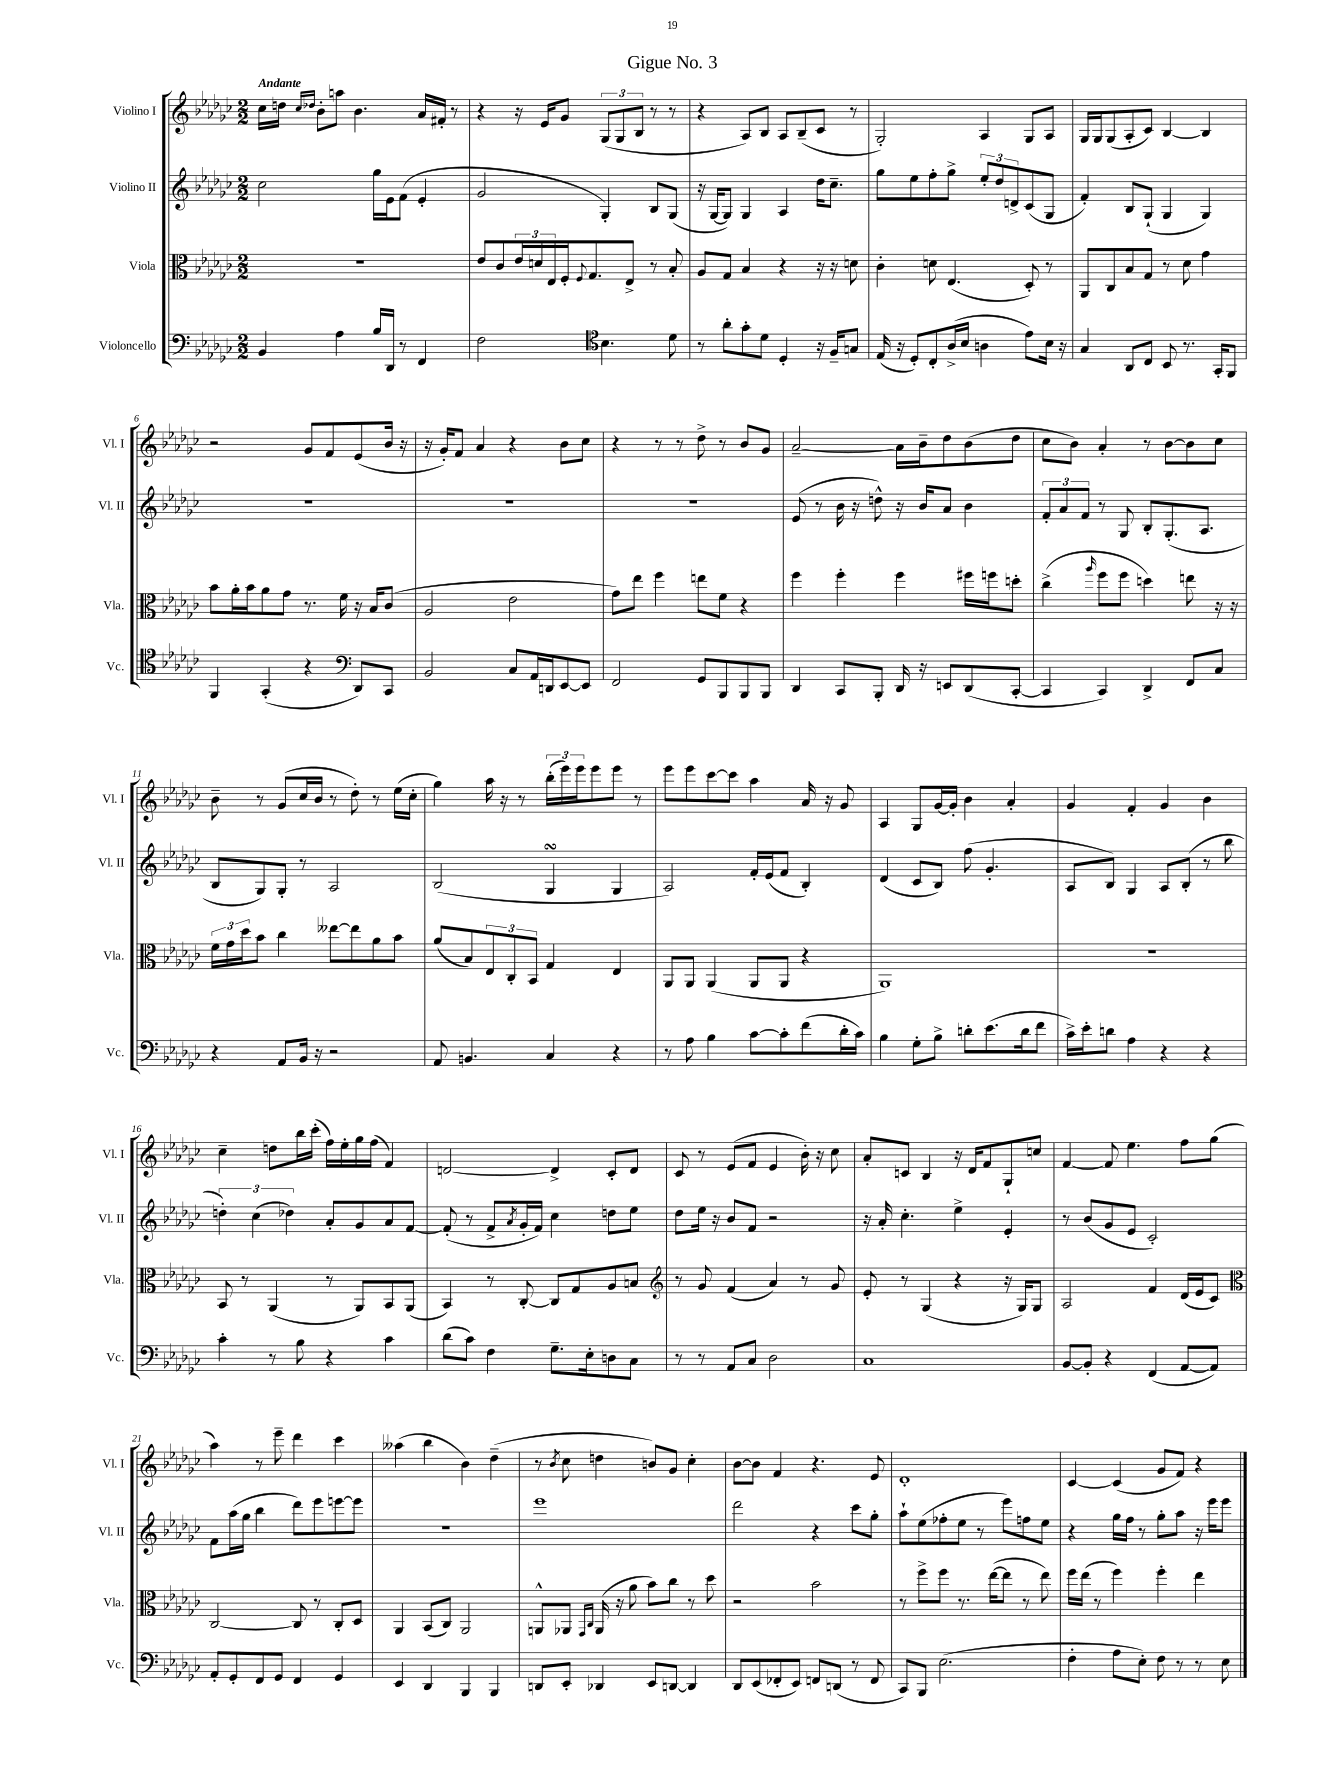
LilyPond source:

\header { title = "Gigue No. 3" }
<<
\new StaffGroup <<
\new Staff = "s0" \with { instrumentName = "Violino I" shortInstrumentName = "Vl. I" } {
    \clef treble \key ges \major \numericTimeSignature \time 2/2 \tempo "Andante"
    ces''16 d''16 \grace { ces''16 des''16 } bes'8-. a''8 bes'4. aes'16 fis'16-. r8 |
    r4 r16 ees'16 ges'8 \tuplet 3/2 { ges8( ges8 bes8 } r8 r8 |
    r4 aes8) bes8 aes8 bes8--( ces'8 r8 |
    ges2-.) aes4 ges8 aes8 |
    ges16 ges16 ges8( aes8-. ces'8) bes4~ bes4 |
    r2 ges'8 f'8 ees'8( bes'16 r16 |
    r16 ges'16-.) f'8 aes'4 r4 bes'8 ces''8 |
    r4 r8 r8 des''8-> r8 bes'8 ges'8 |
    aes'2~-- aes'16 bes'16-- des''8 bes'8( des''8 |
    ces''8 bes'8) aes'4-. r8 bes'8~ bes'8 ces''8 |
    bes'8-- r8 ges'8( ces''16 bes'16 r8 des''8-.) r8 ees''16( ces''16-. |
    ges''4) aes''16 r16 r8 \tuplet 3/2 { bes''16-.( ees'''16) ees'''16 } ees'''8 ees'''8 r8 |
    ees'''8 ees'''8 ces'''8~ ces'''8 aes''4 aes'16 r16 ges'8 |
    aes4 ges8 ges'16~ ges'16-. bes'4 aes'4-. |
    ges'4 f'4-. ges'4 bes'4 |
    ces''4-- d''8 bes''16 ces'''16-.( f''16) ees''16-. ges''16 f''16( f'4) |
    d'2~ d'4-> ces'8-. d'8 |
    ces'8 r8 ees'8( f'8 ees'4 bes'16-.) r16 ces''8 |
    aes'8-. c'8 bes4 r16 des'16 f'8 ges8-! c''8 |
    f'4~ f'8 ees''4. f''8 ges''8( |
    aes''4) r8 ees'''8-- des'''4 ces'''4 |
    aeses''4( bes''4 bes'4) des''4--( |
    r8 \acciaccatura { bes'8 } ces''8 d''4 b'8) ges'8 ces''4-. |
    bes'8~ bes'8 f'4 r4. ees'8 |
    des'1-. |
    ces'4~ ces'4( ges'8 f'8) r4 \bar "|." |
}
\new Staff = "s1" \with { instrumentName = "Violino II" shortInstrumentName = "Vl. II" } {
    \clef treble \key ges \major \numericTimeSignature \time 2/2
    ces''2 ges''16 ees'16 f'8( ees'4-. |
    ges'2 ges4-.) bes8 ges8( |
    r16 ges16~ ges8) ges4 aes4 des''16 ces''8.-- |
    ges''8 ees''8 f''8-. ges''8-> \tuplet 3/2 { ees''8-. des''8 d'8-> } ces'8( ges8 |
    f'4-.) bes8 ges8-!( ges4 ges4) |
    R1 |
    R1 |
    R1 |
    ees'8( r8 bes'16 r16 d''8-^) r16 bes'16 aes'8 bes'4 |
    \tuplet 3/2 { f'8-. aes'8 f'8 } r8 ges8 bes8-. ges8.-.( aes8. |
    bes8 ges8) ges8-. r8 aes2 |
    bes2( ges4\turn ges4 |
    aes2) f'16-. ees'16( f'8 bes4-.) |
    des'4( ces'8 bes8) f''8( ges'4.-. |
    aes8 bes8) ges4 aes8 bes8-.( r8 bes''8 |
    \tuplet 3/2 { d''4-.) ces''4( des''4) } aes'8-. ges'8 aes'8 f'8~ |
    f'8-.( r8 f'8-> \acciaccatura { aes'8 } ges'16-. f'16) ces''4 d''8 ees''8 |
    des''8 ees''16 r16 bes'8 f'8 r2 |
    r16 aes'16-. ces''4.-. ees''4-> ees'4-. |
    r8 bes'8( ges'8 ees'8 ces'2-.) |
    f'8 aes''16( ges''16 bes''4 des'''8) ees'''8 e'''8~ e'''8 |
    r1 |
    ees'''1 |
    des'''2 r4 ces'''8 ges''8-. |
    aes''8-! ees''8( fes''8-. ees''8 r8 ees'''8) f''8 ees''8 |
    r4 ges''16 f''16 r8 ges''8-. aes''8 r16 ees'''16 ees'''8 \bar "|." |
}
\new Staff = "s2" \with { instrumentName = "Viola" shortInstrumentName = "Vla." } {
    \clef alto \key ges \major \numericTimeSignature \time 2/2
    R1 |
    ees'8 ces'8 \tuplet 3/2 { ees'16 d'16 ees16 } f16-. \appoggiatura { f8 } ges8. ees8-> r8 bes8-. |
    aes8 ges8 bes4 r4 r16 r16 d'8 |
    ces'4-. d'8 ees4.( des8-.) r8 |
    aes,8 ces8 bes8 ges8 r8 des'8 ges'4 |
    bes'8 aes'16-. bes'16 aes'8 ges'8 r8. f'16 r16 bes16 ces'8( |
    aes2 ees'2 |
    ges'8) ees''8 f''4 e''8 f'8 r4 |
    f''4 f''4-. f''4 fis''16 f''16 d''8-. |
    ces''4->( \grace { aes''16 } f''8 f''8 d''4) e''8 r16 r16 |
    \tuplet 3/2 { f'16 ges'16 des''16 } bes'8 ces''4 eeses''8~ eeses''8 aes'8 bes'8 |
    aes'8( bes8) \tuplet 3/2 { ees8 ces8-. bes,8 } ges4 ees4 |
    aes,8 aes,8 aes,4( aes,8 aes,8 r4 |
    aes,1) |
    R1 |
    bes,8 r8 aes,4( r8 aes,8) bes,8 aes,8( |
    bes,4) r8 ces8~-. ces8 ges8 aes8 b8 |
    \clef treble r8 ges'8 f'4( aes'4) r8 ges'8 |
    ees'8-. r8 ges4( r4 r16 ges16) ges8 |
    aes2 f'4 des'16( ees'16 ces'8) |
    \clef alto ces2~ ces8 r8 ces8-. des8 |
    aes,4 bes,8( ces8) aes,2 |
    a,8-^ aes,8 \grace { ges,16 ces16 } aes,16( r16 aes'8 bes'8) ces''8 r8 des''8 |
    r2 bes'2 |
    r8 f''8-> f''8 r8. ees''16~( ees''8 r8 ees''8) |
    f''16 ees''16( r8 f''4) f''4-. ees''4 \bar "|." |
}
\new Staff = "s3" \with { instrumentName = "Violoncello" shortInstrumentName = "Vc." } {
    \clef bass \key ges \major \numericTimeSignature \time 2/2
    bes,4 aes4 bes16 des,16 r8 f,4 |
    f2 \clef tenor bes4. des'8 |
    r8 aes'8-. ges'8-. des'8 des4-. r16 f16-- g8 |
    ees16( r16 des8-.) ces8-. aes16->( bes16 a4 ees'8) bes16 r16 |
    ges4 aes,8 ces8 bes,8 r8. ges,16-. f,8 |
    f,4 ges,4-.( r4 \clef bass des,8) ces,8 |
    bes,2 ces8 aes,16 d,16 ees,8~ ees,8 |
    f,2 ges,8 bes,,8 bes,,8 bes,,8 |
    des,4 ces,8 bes,,8-. des,16 r16 e,8 des,8( ces,8~-. |
    ces,4 ces,4) des,4-> f,8 ces8 |
    r4 aes,8 bes,16 r16 r2 |
    aes,8 b,4. ces4 r4 |
    r8 aes8 bes4 ces'8~ ces'8-. f'8( des'16-. ces'16) |
    bes4 ges8-. bes8-> d'8-. ees'8.( d'16 f'8 |
    ces'16->) ees'16-. d'8 aes4 r4 r4 |
    ces'4-. r8 bes8 r4 ces'4 |
    des'8( ces'8) f4 ges8.-- ees16-. d8 ces8 |
    r8 r8 aes,8 ces8 des2 |
    ces1 |
    bes,8~ bes,8-. r4 f,4( aes,8~ aes,8) |
    aes,8-. ges,8-. f,8 ges,8 f,4 ges,4 |
    ees,4 des,4 bes,,4 bes,,4 |
    d,8 ees,8-. des,4 ees,8 d,8~ d,4 |
    des,8 ees,8( fes,8-. ees,8) f,8 d,8( r8 f,8 |
    ces,8) bes,,8 ees2.( |
    f4-. aes8 ees8-.) f8 r8 r8 ees8 \bar "|." |
}
>>
>>
